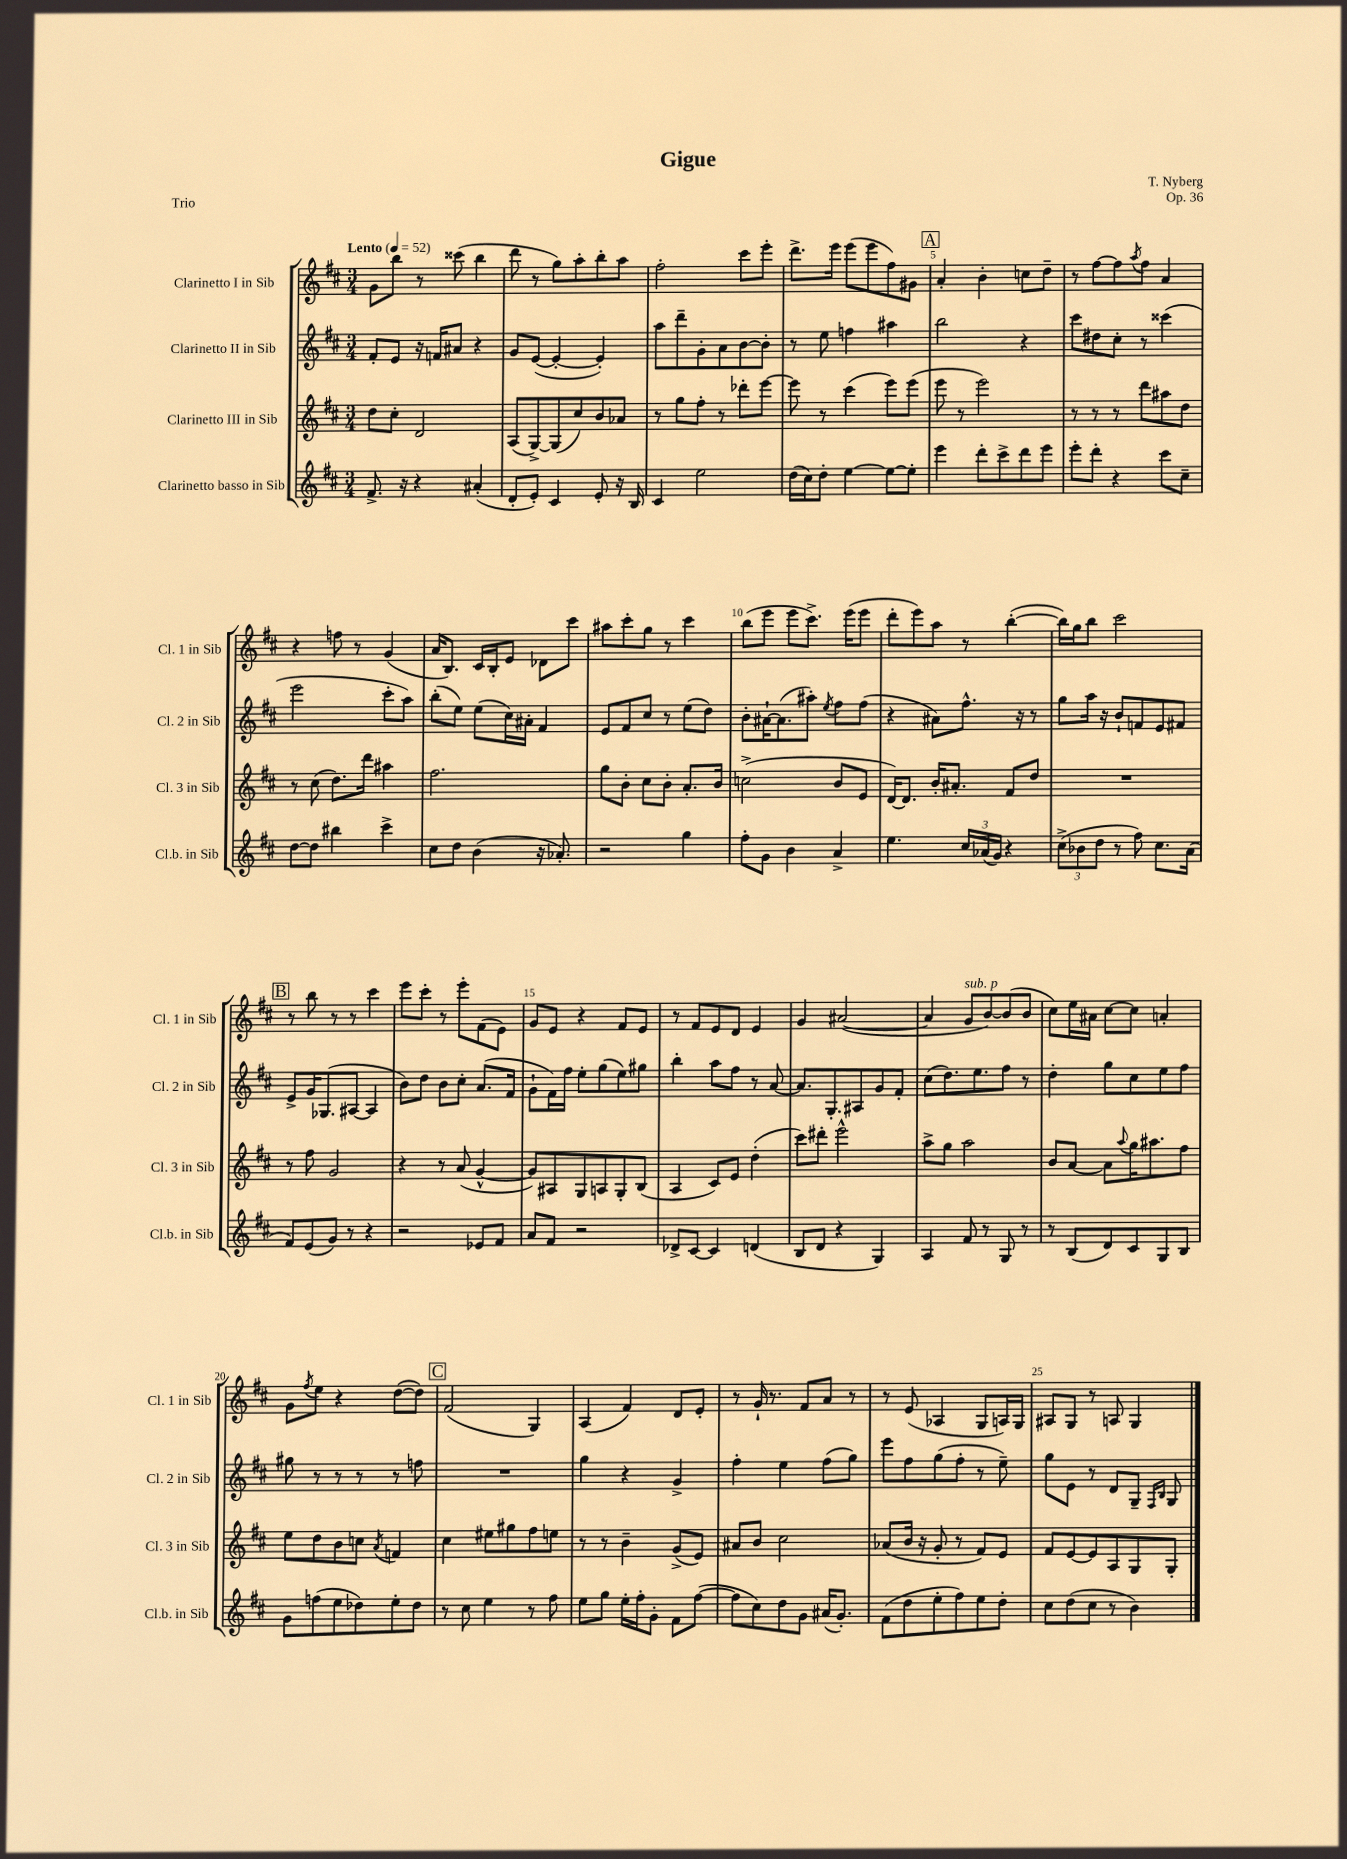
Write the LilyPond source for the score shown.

\header { title = "Gigue" composer = "T. Nyberg" opus = "Op. 36" piece = "Trio" }
<<
\new StaffGroup <<
\new Staff = "s0" \with { instrumentName = "Clarinetto I in Sib" shortInstrumentName = "Cl. 1 in Sib" } {
    \clef treble \key d \major \numericTimeSignature \time 3/4 \tempo "Lento" 4 = 52
    g'8 b''8 r8 cisis'''8( b''4 |
    d'''8 r8 g''8) a''8-. b''8-. a''8 |
    fis''2-. cis'''8 e'''8-. |
    d'''8.-> e'''16 e'''8( e'''8 fis''8) gis'8 |
    \mark \markup { \box "A" } a'4-. b'4-. c''8 d''8-- |
    r8 fis''8~ fis''8 \acciaccatura { a''8 } fis''8 a'4 |
    r4 f''8 r8 g'4( |
    a'16 b8.) cis'16 b16-. e'8 des'8 cis'''8 |
    ais''8 cis'''8-. g''8 r8 cis'''4 |
    b''8( e'''8 e'''8 cis'''8.->) e'''16( e'''8 |
    d'''8-. e'''8) a''8 r8 b''4~-.( |
    b''16) g''16 b''8 cis'''2 |
    \mark \markup { \box "B" } r8 b''8 r8 r8 cis'''4 |
    e'''8 cis'''8-. r8 e'''8-. fis'8( e'8) |
    g'8 e'8 r4 fis'8 e'8 |
    r8 fis'8 e'8 d'8 e'4 |
    g'4 ais'2~( |
    ais'4 g'8^\markup { \italic "sub. p" } b'8~) b'8( b'8 |
    cis''8) e''16 ais'16 cis''8~ cis''8 a'4-. |
    g'8 \acciaccatura { fis''8 } e''8 r4 d''8~( d''8) |
    \mark \markup { \box "C" } fis'2( g4) |
    a4( fis'4) d'8 e'8-. |
    r8 g'16-! r8. fis'8 a'8 r8 |
    r8 e'8( aes4 g8 a16) g16 |
    ais8 g8 r8 a8 g4 \bar "|." |
}
\new Staff = "s1" \with { instrumentName = "Clarinetto II in Sib" shortInstrumentName = "Cl. 2 in Sib" } {
    \clef treble \key d \major \numericTimeSignature \time 3/4
    fis'8-. e'8 r16 f'16 ais'8 r4 |
    g'8 e'8~( e'4~-. e'4-.) |
    a''8 d'''8-- g'8-. a'8 b'8~ b'8-. |
    r8 e''8 f''4 ais''4 |
    \mark \markup { \box "A" } b''2 r4 |
    cis'''8 dis''8 cis''8-. r8 cisis'''4( |
    e'''2 cis'''8-. a''8) |
    b''8-.( e''8) e''8( cis''16) ais'16-. fis'4 |
    e'8 fis'8 cis''8 r8 e''8( d''8) |
    b'8-. ais'16~-! ais'8.( ais''8-.) \acciaccatura { e''8 } fis''8 fis''8( |
    r4 ais'8) fis''8.-^ r16 r8 |
    g''8 a''16 r16 b'8-! f'8 e'8 fis'8 |
    \mark \markup { \box "B" } e'8-> g'16 ges8.( ais8~ ais4 |
    b'8) d''8 b'8 cis''8-. a'8.( fis'16 |
    g'8-! fis'16) fis''16 e''8-. g''8( e''8) gis''8 |
    b''4-. a''8 fis''8 r8 a'8~ |
    a'8. g8.-. ais8 g'8 fis'8-. |
    cis''8( d''8.) e''8. fis''8 r8 |
    d''4-. g''8 cis''8 e''8 fis''8 |
    gis''8 r8 r8 r8 r8 f''8 |
    \mark \markup { \box "C" } R2. |
    g''4 r4 g'4-> |
    fis''4-. e''4 fis''8( g''8) |
    e'''8 fis''8 g''8( fis''8-. r8 e''8--) |
    g''8 e'8 r8 d'8 g8-- \grace { fis16 b16 } g8 \bar "|." |
}
\new Staff = "s2" \with { instrumentName = "Clarinetto III in Sib" shortInstrumentName = "Cl. 3 in Sib" } {
    \clef treble \key d \major \numericTimeSignature \time 3/4
    d''8 cis''8-. d'2 |
    a8( g8~->) g8( cis''8) b'8 aes'8 |
    r8 g''8 fis''8-. r8 des'''8-. e'''8~ |
    e'''8 r8 cis'''4( e'''8) e'''8( |
    \mark \markup { \box "A" } e'''8 r8 e'''2) |
    r8 r8 r8 d'''8 ais''8 d''8 |
    r8 cis''8( d''8.) d'''16 ais''4 |
    fis''2. |
    g''8 b'8-. cis''8 b'8-. a'8.-. b'16 |
    c''2->( b'8 e'8 |
    d'16~) d'8. b'16-. ais'8.-. fis'8 d''8 |
    R2. |
    \mark \markup { \box "B" } r8 fis''8 g'2 |
    r4 r8 a'8( g'4~-^ |
    g'8) ais8 g8 a8 g8-. b8( |
    a4 cis'8) e'8 d''4-.( |
    cis'''8) dis'''8-. e'''2-^ |
    a''8-> g''8 a''2 |
    b'8 a'8~ a'8 \appoggiatura { a''8 } g''16 ais''8. fis''8 |
    e''8 d''8 b'8 c''8 \acciaccatura { a'8 } f'4 |
    \mark \markup { \box "C" } cis''4 eis''8 gis''8 fis''8 e''8 |
    r8 r8 b'4-- g'8->( e'8) |
    ais'8 b'8 cis''2 |
    aes'8( b'16 r16 g'8-. r8 fis'8) e'8 |
    fis'8 e'8~ e'8 a8 g8 g8-. \bar "|." |
}
\new Staff = "s3" \with { instrumentName = "Clarinetto basso in Sib" shortInstrumentName = "Cl.b. in Sib" } {
    \clef treble \key d \major \numericTimeSignature \time 3/4
    fis'8.-> r16 r4 ais'4-.( |
    d'8-. e'8-.) cis'4 e'8-. r16 b16 |
    cis'4 e''2 |
    d''16( cis''16) d''8-. e''4~ e''8~ e''8-. |
    \mark \markup { \box "A" } e'''4 d'''8-. cis'''8-> d'''8 e'''8 |
    e'''8-. d'''8-. r4 cis'''8 cis''8-- |
    d''8~ d''8 bis''4 cis'''4-> |
    cis''8 d''8 b'4( r16 aes'8.-.) |
    r2 g''4 |
    fis''8-. g'8 b'4 a'4-> |
    e''4. \tuplet 3/2 { cis''16 aes'16( g'16) } r4 |
    \tuplet 3/2 { cis''8->( bes'8 d''8 } r8 fis''8) cis''8. a'16( |
    \mark \markup { \box "B" } fis'8) e'8( g'8) r8 r4 |
    r2 ees'8 fis'8 |
    a'8 fis'8 r2 |
    des'8-> cis'8~ cis'4 d'4( |
    b8 d'8 r4 g4) |
    a4 fis'8 r8 g8 r8 |
    r8 b8( d'8) cis'8 g8 b8 |
    g'8 f''8( e''8 des''8) e''8-. des''8 |
    \mark \markup { \box "C" } r8 cis''8 e''4 r8 fis''8 |
    e''8 g''8 e''16-. fis''16-. g'8-. fis'8 fis''8~( |
    fis''8 cis''8) d''8 g'8 ais'16( g'8.-.) |
    fis'8( d''8 e''8-. fis''8) e''8 d''8-. |
    cis''8 d''8( cis''8 r8 b'4) \bar "|." |
}
>>
>>
\layout { \context { \Score \override BarNumber.break-visibility = ##(#f #t #t) barNumberVisibility = #(every-nth-bar-number-visible 5) } }
